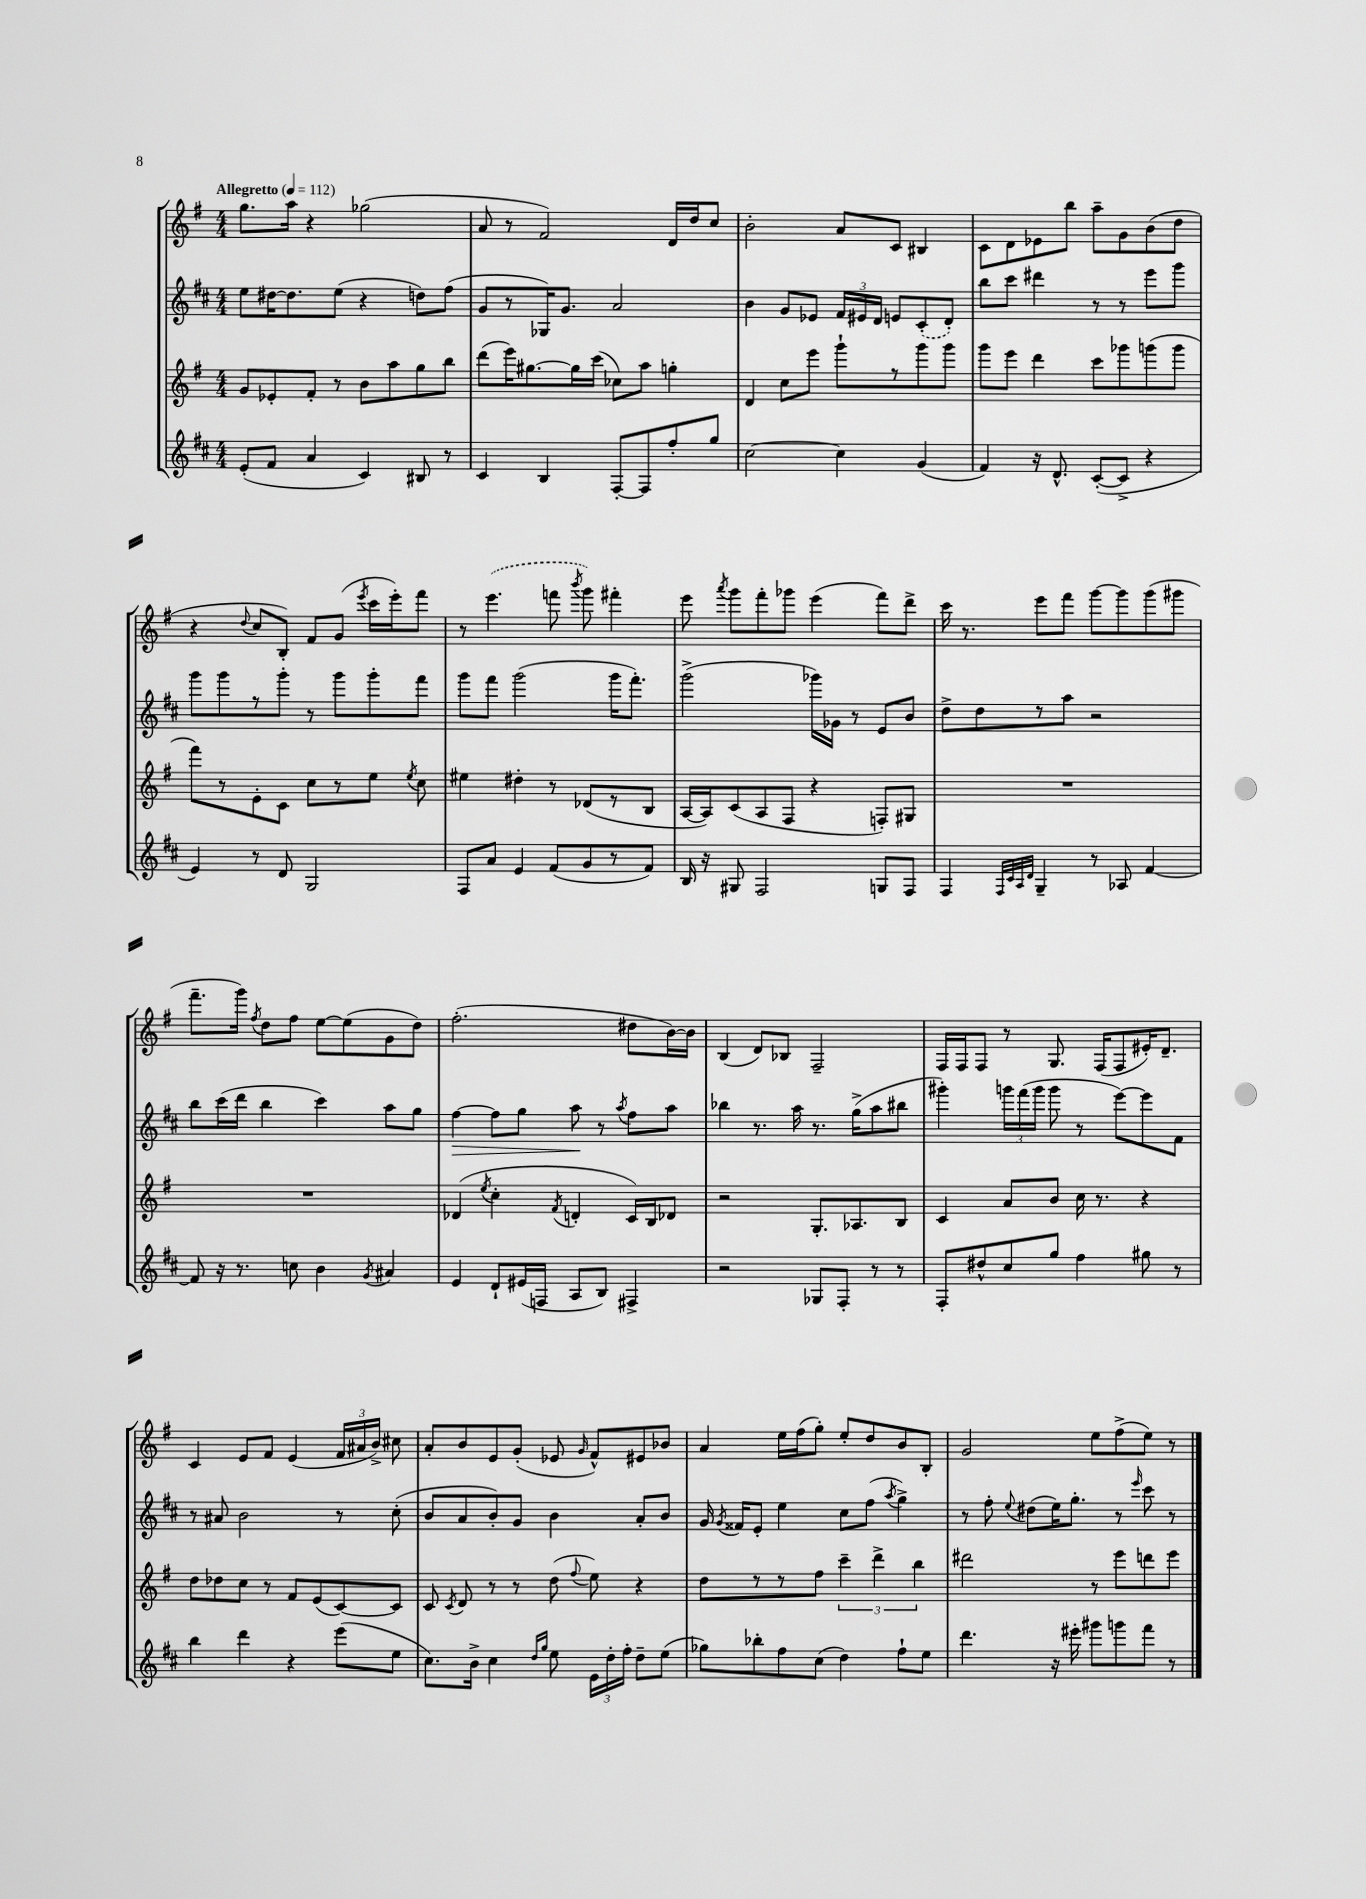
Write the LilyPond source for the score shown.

<<
\new StaffGroup <<
\new Staff = "s0" {
    \clef treble \key g \major \numericTimeSignature \time 4/4 \tempo "Allegretto" 4 = 112
    \autoBeamOff g''8.[ a''16] r4 ges''2( |
    a'8 r8 fis'2) d'16[ d''16 c''8] |
    b'2-. a'8[ c'8] bis4 |
    c'8[ d'8 ees'8 b''8] a''8[-- g'8 b'8( d''8] |
    r4 \appoggiatura { d''8 } c''8[ b8]-.) fis'8[ g'8]( \acciaccatura { e'''8 } c'''16[ e'''16-.) fis'''8] |
    r8 \once \slurDashed e'''4.( f'''8 \acciaccatura { b'''8 } g'''8) fis'''4-. |
    e'''8 \acciaccatura { a'''8 } g'''8[ fis'''8-. ges'''8] e'''4( fis'''8[) d'''8]-> |
    c'''16 r8. e'''8[ fis'''8] g'''8[~ g'''8 g'''8( gis'''8] |
    fis'''8.[-- g'''16]) \acciaccatura { fis''8 } d''8[ fis''8] e''8[~ e''8( g'8 d''8]) |
    fis''2.-.( dis''8[ b'16~) b'16] |
    b4( d'8[) bes8] fis2-- |
    fis16[ fis16 fis8] r8 g8. fis16[( fis8 eis'16-.) d'8.]-- |
    c'4 e'8[ fis'8] e'4( \tuplet 3/2 { fis'16[ ais'16 b'16]->) } cis''8 |
    a'8[-. b'8 e'8 g'8]-.( ees'8 \grace { g'16 } fis'8[-^) eis'8 bes'8] |
    a'4 e''16[ fis''16( g''8]-.) e''8[-. d''8 b'8 b8]-. |
    g'2 e''8[ fis''8->( e''8]) r8 \bar "|." |
}
\new Staff = "s1" {
    \clef treble \key d \major \numericTimeSignature \time 4/4
    \autoBeamOff e''8[ dis''16~ dis''8. e''8]( r4 d''8[) fis''8]( |
    g'8[ r8 ges16) g'8.] a'2 |
    b'4 g'8[ ees'8] \tuplet 3/2 { fis'16[ eis'16 d'16] } e'8[ \once \slurDashed cis'8-.( d'8]-.) |
    b''8[ cis'''8] dis'''4 r8 r8 e'''8[ g'''8] |
    g'''8[ g'''8 r8 g'''8]-. r8 g'''8[ g'''8-. fis'''8] |
    g'''8[ fis'''8] g'''2( g'''16[ fis'''8.]-.) |
    g'''2->( ges'''16[) ges'16] r8 e'8[ b'8] |
    d''8[-> d''8 r8 a''8] r2 |
    b''8[ cis'''16( d'''16] b''4 cis'''4) a''8[ g''8] |
    fis''4~\> fis''8[ g''8] a''8\! r8 \acciaccatura { a''8 } fis''8[ a''8] |
    bes''4 r8. a''16 r8. g''16[->( a''8 bis''8] |
    gis'''4-.) \tuplet 3/2 { g'''16[ fis'''16( g'''16] } g'''8 r8 e'''8[~) e'''8 fis'8] |
    r8 ais'8 b'2 r8 cis''8-.( |
    b'8[ a'8 b'8-.) g'8] b'4 a'8[-. b'8] |
    g'16 \acciaccatura { g'8 } fisis'16[ e'8]-. e''4 cis''8[ fis''8]( \acciaccatura { a''8 } g''4->) |
    r8 fis''8-. \appoggiatura { e''8 } dis''8[( e''16) g''8.]-. r8 \grace { e'''16 } cis'''8 r8 \bar "|." |
}
\new Staff = "s2" {
    \clef treble \key g \major \numericTimeSignature \time 4/4
    \autoBeamOff g'8[ ees'8-. fis'8]-. r8 b'8[ a''8 g''8 b''8] |
    d'''8[( e'''16) gis''8.~ gis''16 c'''16]( ces''8[) a''8] g''4-. |
    d'4 c''8[ e'''8] g'''8[-! r8 g'''8 g'''8] |
    g'''8[ e'''8] d'''4 c'''8[ ges'''8 g'''8( g'''8] |
    fis'''8[) r8 e'8-. c'8] c''8[ r8 e''8] \acciaccatura { e''8 } c''8 |
    eis''4 dis''4-. r8 des'8[( r8 b8] |
    a16[~ a16) c'8( a8 fis8] r4 f8[-.) gis8] |
    R1 |
    R1 |
    des'4( \acciaccatura { e''8 } c''4-. \acciaccatura { fis'8 } d'4-. c'16[) b16 des'8] |
    r2 g8.[-. aes8. b8] |
    c'4 a'8[ b'8] c''16 r8. r4 |
    d''8[ des''8 c''8] r8 fis'8[ e'8( c'8~) c'8] |
    c'8 \acciaccatura { c'8 } d'8 r8 r8 d''8( \appoggiatura { fis''8 } e''8) r4 |
    d''8[ r8 r8 fis''8] \tuplet 3/2 { c'''4-- d'''4-> b''4 } |
    dis'''2 r8 e'''8[ d'''8 e'''8] \bar "|." |
}
\new Staff = "s3" {
    \clef treble \key d \major \numericTimeSignature \time 4/4
    \autoBeamOff e'8[-.( fis'8] a'4 cis'4) bis8 r8 |
    cis'4 b4 fis8[~-. fis8 fis''8-. g''8] |
    cis''2~ cis''4 g'4( |
    fis'4) r16 d'8.-^ cis'8[~-.( cis'8]-> r4 |
    e'4) r8 d'8 g2 |
    fis8[ a'8] e'4 fis'8[( g'8 r8 fis'8]) |
    b16 r16 gis8 fis2 g8[ fis8] |
    fis4 \grace { fis32[ cis'32 a32 d'32] } g4-- r8 aes8 fis'4~ |
    fis'8 r16 r8. c''8 b'4 \acciaccatura { g'8 } ais'4 |
    e'4 d'8[-! eis'16( f16] a8[ b8]) fis4-> |
    r2 ges8[ fis8]-. r8 r8 |
    fis8[-. dis''8-^ cis''8 g''8] fis''4 gis''8 r8 |
    b''4 d'''4 r4 e'''8[( e''8] |
    cis''8.[) b'16]-> cis''4 \grace { d''16[ g''16] } e''8 \tuplet 3/2 { e'16[ d''16-. fis''16]-. } d''8[-- e''8]( |
    ges''8[) bes''8-. fis''8 cis''8]( d''4) fis''8[-! e''8] |
    d'''4. r16 eis'''16-. gis'''8[ g'''8 fis'''8] r8 \bar "|." |
}
>>
>>
\layout { \context { \Score \remove "Bar_number_engraver" } }
